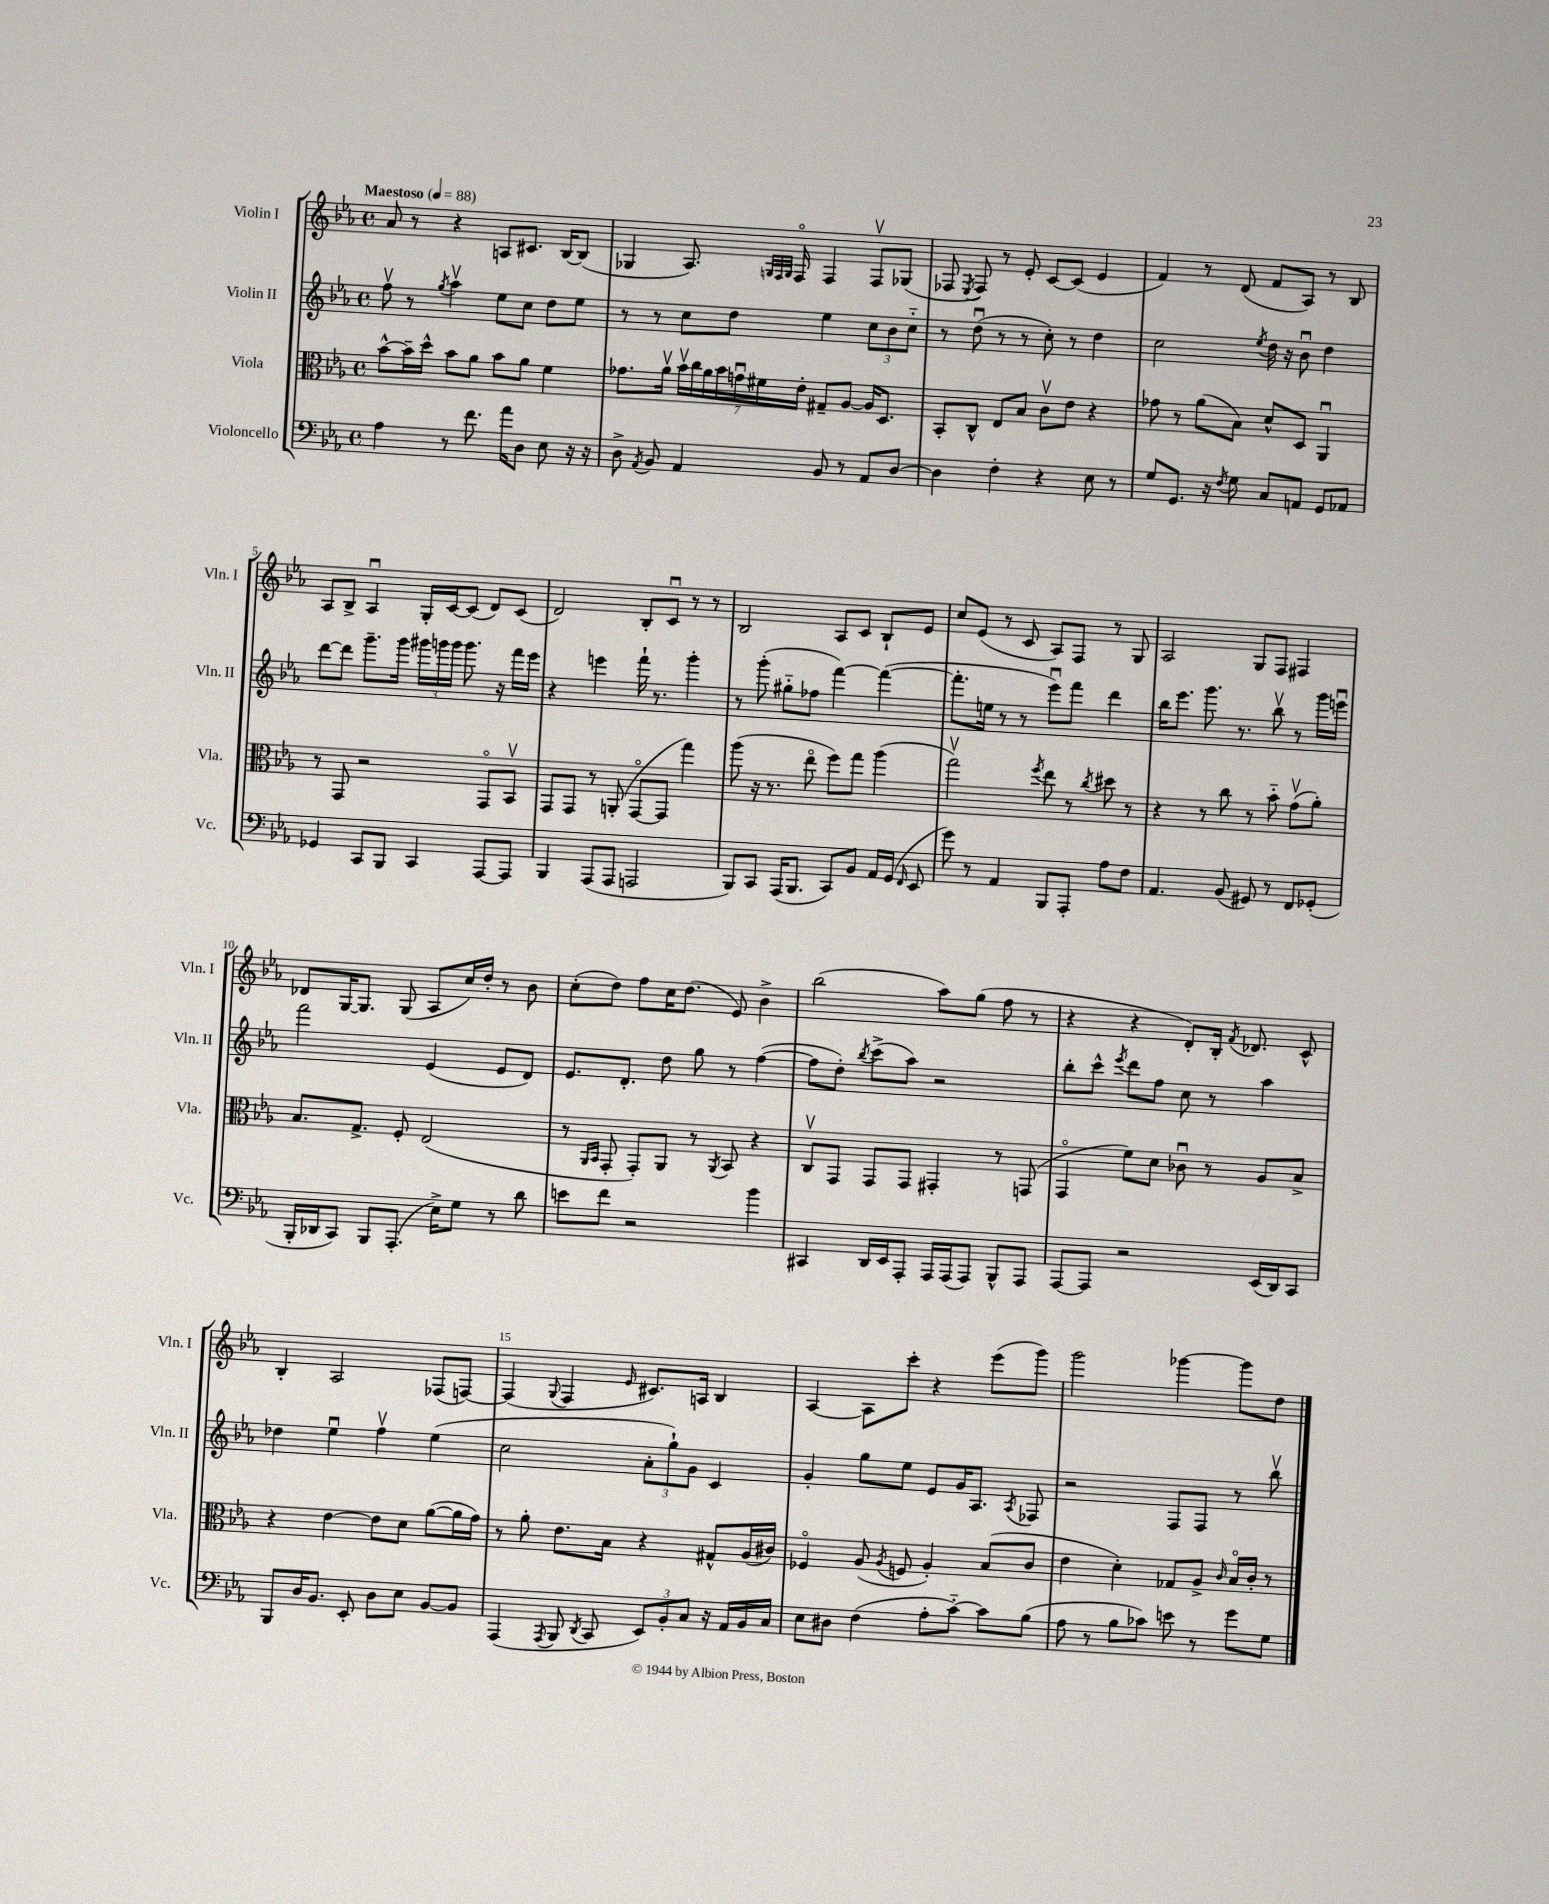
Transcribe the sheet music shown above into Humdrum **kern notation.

**kern	**kern	**kern	**kern
*part4	*part3	*part2	*part1
*staff4	*staff3	*staff2	*staff1
*I"Violoncello	*I"Viola	*I"Violin II	*I"Violin I
*I'Vc.	*I'Vla.	*I'Vln. II	*I'Vln. I
*clefF4	*clefC3	*clefG2	*clefG2
*k[b-e-a-]	*k[b-e-a-]	*k[b-e-a-]	*k[b-e-a-]
*M4/4	*M4/4	*M4/4	*M4/4
*met(c)	*met(c)	*met(c)	*met(c)
*MM88	*MM88	*MM88	*MM88
=1	=1	=1	=1
!	!	!	!LO:TX:a:B:t=Maestoso
4A-\	[8b-^^\L	8ffv\	8a-/
.	16b-~\L]	8r	8r
.	16dd^^\JJ	.	.
.	.	8qgg/	.
8r	8b-\L	4aa-v\	4r
8.f\	8a-\J	.	.
.	8b-\L	8ee-\L	8An/L
16a-\KL	.	.	.
8D\J	8a-\J	8cc\J	8.c#X/J
8E-\	4f\	8dd\L	.
.	.	.	[16B-/KL
16r	.	8ee-\J	(8B-/J]
16r	.	.	.
=2	=2	=2	=2
8D^\	8.g-X\L	8r	4G-X/
8qAA-/	.	.	.
8BB-/	.	8r	.
.	16a-v\Jk	.	.
4AA-/	28b-v\LL	8cc\L	8.A-/)
.	28cc\	.	.
.	28a-\	.	.
.	28b-\	.	.
.	.	8dd\J	.
.	28gnu\	.	.
.	28f#X\	.	.
.	.	.	32qqGn/LLL
.	.	.	32qqF/
.	.	.	32qqG/JJJ
.	.	.	16F/
.	28e-'\JJ	.	.
8BB-/	8G#X~/L	4ee-\	4F/
8r	[8A-/J	.	.
8AA-/L	16A-/KL]	12cc\L	8Fv/L
.	8.D/J	.	.
.	.	12b-\	.
[8D/J	.	.	(8G-X/J
.	.	12cc\J	.
=3	=3	=3	=3
4D\]	8BB-'/L	8r	8F-X/
.	.	.	8qE-/
.	8C^^/J	(8ddu\	8F-/)
4F'\	8E-/L	8r	8r
.	8B-/J	8r	8e-'/
4r	8cv\L	8cc'\)	[8c/L
.	8e-\J	8r	(8c/J]
8E-\	4r	4dd\	4e-/
8r	.	.	.
=4	=4	=4	=4
8G/L	8g-X\	2cc\	4f/)
8.GG/J	8r	.	.
.	(8a-\L	.	8r
16r	.	.	.
8qF/	.	.	.
8G\	8B-\J)	.	(8d/
.	.	8qee-/	.
8C/L	8d^^/L	16dd\	8f/L
.	.	16r	.
8AAn/J	8D/J	8b-u\	8A-/J)
8GG/L	4AA-u/	4dd\	8r
8AA-X/J	.	.	8B-/
!!LO:LB:g=z
=5	=5	=5	=5
4GG-X/	8r	[8ddd\L	8A-/L
.	8GG/	8ddd\J]	8B-^/J
8CC/L	2r	8.ggg~\L	4A-u/
8BBB-/J	.	.	.
.	.	16ggg\Jk	.
4CC/	.	24ggg#X\LL	16G'/LL
.	.	24gggn\	.
.	.	.	[16c/J
.	.	24ggg\JJ	.
.	.	8.ggg\	(8c/J]
[8AAA-/L	8GG/L	.	8d/L)
.	.	16r	.
8AAA-/J]	8BB-v/J	16fff\LL	(8c/J
.	.	16eee-\JJ	.
=6	=6	=6	=6
4BBB-/	8GG/L	4r	2d/)
.	8GG/J	.	.
(8AAA-/L	8r	4eeen\	.
8AAA-/J	(8AAn'/	.	.
2AAAn/	[8GG/L	16fff`\	8B-'/L
.	.	8.r	.
.	8GG/J]	.	8cu/J
.	4gg\)	4ggg'\	8r
.	.	.	8r
=7	=7	=7	=7
8BBB-/L)	(8aa-\	8r	2B-/
8CC/J	16r	(8ggg'\	.
.	8.r	.	.
(16AAA-/KL	.	8gg#X\L	.
8.BBB-/J	.	.	.
.	8ee-\	8ff-X\J	.
8CC/L)	8ff\L)	[4fff\)	8A-/L
8BB-/J	8gg\J	.	8c/J
16AA-/LL	(4aa-\	(4fff\_	8B-`/L
(16GG/JJ	.	.	.
16qqFF/	.	.	.
8EE-/	.	.	8e-/J
=8	=8	=8	=8
8g\)	2ggv\)	8.fff'\L]	8cc/L
8r	.	.	(8e-/J
.	.	16een\Jk	.
4AA-/	.	8r	8r
.	.	8r	8c/
.	8qff/	.	.
8BBB-/L	8ee-\	8eee-u\L)	8A-/L)
8AAA-'/J	8r	8fff\J	8F/J
.	8qcc/	.	.
8A-\L	8dd#X\	4ddd\	8r
8F\J	8r	.	8G/
=9	=9	=9	=9
4.AA-/	4r	16bb-\KL	2A-/
.	.	8.eee-\J	.
.	8r	8.ggg\	.
(8BB-/	8cc\	.	.
.	.	8.r	.
8GG#X/)	8r	.	8G/L
8r	8b-\	8bb-v\	8F/J
8FF/L	(8gv\L	8r	4F#X/
(8GG-X'/J	8a-'\J)	16ggg\LL	.
.	.	16eeenu\JJ	.
!!LO:LB:g=z
=10	=10	=10	=10
16BBB-'/LL	8.B-/L	2fff\	8d-X/L
16DD-X/J	.	.	.
8CC/J)	.	.	[16G/K
.	8.G^/J	.	8.G/J]
8BBB-/L	.	.	.
(8.AAA-'/J	8F'/	.	(8G/
.	(2E-/	(4e-/	8A-/L
16E-^\KL)	.	.	.
8G\J	.	.	16cc/L)
.	.	.	16dd'/JJ
8r	.	8e-/L	8r
8d\	.	8d/J)	8b-\
=11	=11	=11	=11
8en\L	8r	8.e-/L	(8cc'\L
.	16qqAA-/LL	.	.
.	16qqBB-/JJ	.	.
8f\J	8GG'/	.	8dd\J)
.	.	8.d'/J	.
2r	8GG'/L)	.	8ff\L
.	8AA-/J	8dd\	16cc\K
.	.	.	(8.dd\J
.	8r	8gg\	.
.	8qAA-/	.	.
.	8BB-/	8r	8e-/)
4b-\	4r	([4ff\	4b-^\
=12	=12	=12	=12
4CC#X/	8Cv/L	8ff\L]	(2bb-\
.	8GG/J	8dd'\J)	.
.	.	8qbb-/	.
16DD/LL	8GG/L	(8ccc^\L	.
16EE-/J	.	.	.
8AAA-'/J	8GG/J	8aa-\J)	.
16AAA-/LL	4GG#X'/	2r	8aa-\L)
(16AAA-/J	.	.	.
8AAA-/J)	.	.	(8gg\J
8BBB-^^/L	8r	.	8ff\
8AAA-/J	(8GGn/	.	8r
=13	=13	=13	=13
[8AAA-/L	4GG/	8bb-'\L	4r
8AAA-/J]	.	8ccc^^\J	.
.	.	8qeee-/	.
2r	8f\L)	8ddd\L	4r
.	8d\J	8ff\J	.
.	8c-Xu\	8cc\	8d'/L)
.	8r	8r	16B-'/Jk
.	.	.	8qf/
.	.	.	8.d-X/
(16EE-/LL	8A-/L	4aa-\	.
16DD/J)	.	.	.
8CC/J	8B-^/J	.	8c^^/
!!LO:LB:g=z
=14	=14	=14	=14
8BBB-/L	4r	4dd-X\	4B-'/
16D/K	.	.	.
8.BB-/J	.	.	.
.	[4e-\	4ee-u\	2A-/
8EE-'/	.	.	.
8D\L	8e-\L]	4ffv\	.
8E-\J	8d\J	.	.
[8BB-/L	([8a-\L	(4ee-\	(8F-X/L
8BB-/J]	16a-\L]	.	[8Fn/J)
.	16g\JJ)	.	.
=15	=15	=15	=15
(4AAA-/	8r	2cc\	(4F/]
.	8a-'\	.	.
8qAAA-/	.	.	8qqG/
8BBB-/	8.e-\L	.	4F/
8qDD/	.	.	.
8CC/	.	.	.
.	16B-\Jk	.	.
.	.	.	16qqe-/
12EE-/L)	4r	12a-'\L	8.c#X/L)
12BB-'/	.	12gg`\)	.
12C/J	.	12g\J	.
.	.	.	16An/Jk
16r	8G#X^^/L	4c/	4B-/
16AA-/LL	.	.	.
16BB-/	(16A-/L	.	.
16C/JJ	16c#X/JJ)	.	.
=16	=16	=16	=16
8E-\L	4F-X/	4g'/	[4A-/
8D#X\J	.	.	.
(4F\	(8A-/	8gg\L	8A-\L]
.	8qA-/	.	.
.	8Fn/	8ee-\J	8ccc'\J
8A-'\L	4A-'/)	8e-/L	4r
[8c\J)	.	16g/K	.
.	.	8.A-/J	.
8c\L]	(8B-/L	.	(8eee-\L
.	.	8qA-/	.
(8B-\J	8c/J	8F-X/	8ggg\J)
=17	=17	=17	=17
8A-\	4e-\	2r	2ggg\
8r	.	.	.
8B-\L	4d'\)	.	.
8c-X\J)	.	.	.
8en\	8G-X/L	8F/L	[4ggg-X\
8r	8A-^/J	8F/J	.
.	16qqc/	.	.
8g\L	16B-/LL	8r	8ggg-\L]
.	16c'/JJ	.	.
8G\J	8r	8bb-v\	8dd\J
==	==	==	==
*-	*-	*-	*-
